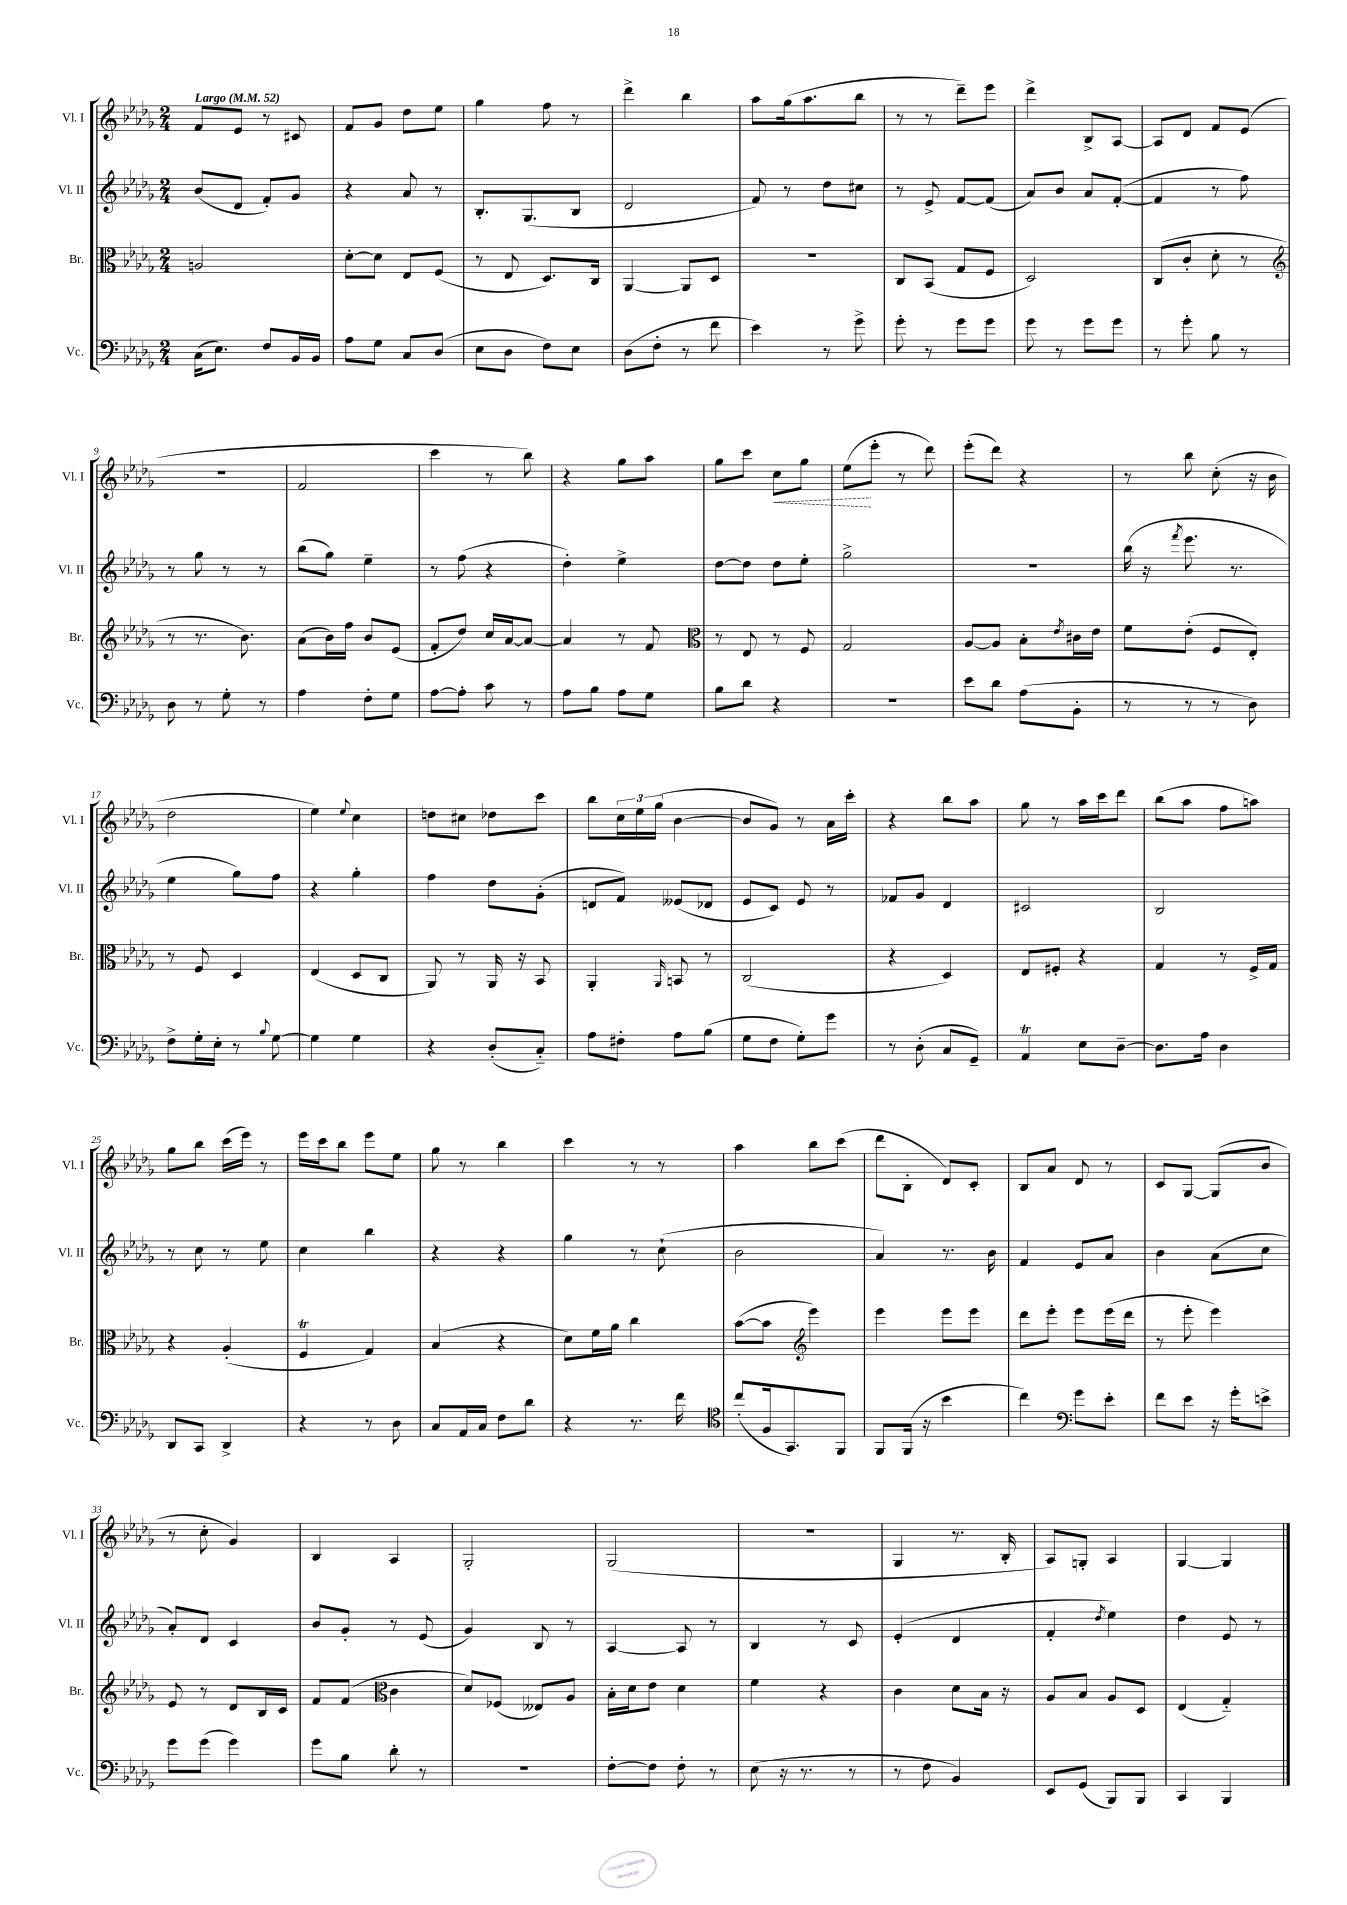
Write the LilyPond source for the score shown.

<<
\new StaffGroup <<
\new Staff = "s0" \with { instrumentName = "Vl. I" shortInstrumentName = "Vl. I" } {
    \clef treble \key des \major \numericTimeSignature \time 2/4 \tempo "Largo" 4 = 52
    f'8 ees'8 r8 cis'8 |
    f'8 ges'8 des''8 ees''8 |
    ges''4 f''8 r8 |
    des'''4-> bes''4 |
    aes''8 ges''16( aes''8. bes''8 |
    r8 r8 des'''8--) ees'''8 |
    des'''4-> bes8-> aes8~ |
    aes8 des'8 f'8 ees'8( |
    R2 |
    f'2 |
    c'''4 r8 bes''8) |
    r4 ges''8 aes''8 |
    ges''8 c'''8 \once \override Hairpin.style = #'dashed-line c''8\< ges''8 |
    ees''8\!( ees'''8-. r8 des'''8) |
    ees'''8-.( des'''8) r4 |
    r8 bes''8 c''8-.( r16 bes'16 |
    des''2 |
    ees''4) \appoggiatura { ees''8 } c''4 |
    d''8 cis''8 des''8 c'''8 |
    bes''8 \tuplet 3/2 { c''16 ees''16 ges''16( } bes'4~ |
    bes'8 ges'8) r8 aes'16 c'''16-. |
    r4 bes''8 aes''8 |
    ges''8 r8 aes''16 c'''16 des'''8 |
    bes''8( aes''8 f''8 a''8) |
    ges''8 bes''8 c'''16( ees'''16) r8 |
    ees'''16 c'''16 bes''8 ees'''8 ees''8 |
    ges''8 r8 bes''4 |
    c'''4 r8 r8 |
    aes''4 bes''8 c'''8( |
    des'''8 bes8-. des'8) c'8-. |
    bes8 aes'8 des'8 r8 |
    c'8 ges8~ ges8( bes'8 |
    r8 c''8-. ges'4) |
    bes4 aes4 |
    ges2-. |
    ges2( |
    r2 |
    ges4 r8. bes16-. |
    aes8) g8-. aes4 |
    ges4~ ges4 \bar "|." |
}
\new Staff = "s1" \with { instrumentName = "Vl. II" shortInstrumentName = "Vl. II" } {
    \clef treble \key des \major \numericTimeSignature \time 2/4
    bes'8( des'8 f'8-.) ges'8 |
    r4 aes'8 r8 |
    bes8.-. ges8.( bes8 |
    des'2 |
    f'8) r8 des''8 cis''8 |
    r8 ees'8-> f'8~ f'8( |
    aes'8) bes'8 aes'8 f'8~-.( |
    f'4 r8 f''8) |
    r8 ges''8 r8 r8 |
    bes''8( ges''8) ees''4-- |
    r8 f''8( r4 |
    des''4-.) ees''4-> |
    des''8~ des''8 des''8 ees''8-. |
    ges''2-> |
    R2 |
    bes''16( r16 \acciaccatura { f'''8 } ees'''8. r8. |
    ees''4 ges''8) f''8 |
    r4 ges''4-. |
    f''4 des''8 ges'8-.( |
    d'8 f'8) eeses'8( des'8 |
    ees'8 c'8) ees'8 r8 |
    fes'8 ges'8 des'4 |
    cis'2 |
    bes2 |
    r8 c''8 r8 ees''8 |
    c''4 bes''4 |
    r4 r4 |
    ges''4 r8 c''8-!( |
    bes'2 |
    aes'4) r8. bes'16 |
    f'4 ees'8 aes'8 |
    bes'4 aes'8( c''8 |
    aes'8-.) des'8 c'4 |
    bes'8 ges'8-. r8 ees'8( |
    ges'4) bes8 r8 |
    aes4~ aes8 r8 |
    bes4 r8 c'8 |
    ees'4-.( des'4 |
    f'4-. \acciaccatura { des''8 } ees''4) |
    des''4 ees'8 r8 \bar "|." |
}
\new Staff = "s2" \with { instrumentName = "Br." shortInstrumentName = "Br." } {
    \clef alto \key des \major \numericTimeSignature \time 2/4
    a2 |
    des'8~-. des'8 ees8 f8( |
    r8 ees8 des8.) c16 |
    aes,4~ aes,8 des8 |
    r2 |
    c8 bes,8( ges8 f8 |
    des2) |
    c8( c'8-. des'8-. r8 |
    \clef treble r8 r8. bes'8.) |
    aes'8( bes'16) f''16 bes'8 ees'8( |
    f'8-. des''8) c''16 aes'16~ aes'8~ |
    aes'4 r8 f'8 |
    \clef alto r8 ees8 r8 f8 |
    ges2 |
    aes8~ aes8 bes8-. \acciaccatura { ees'8 } cis'16 ees'16 |
    f'8 ees'8-.( f8 ees8-.) |
    r8 f8 des4 |
    ees4( des8 c8 |
    aes,8) r8 aes,16 r16 bes,8 |
    aes,4-. \grace { aes,16 } b,8 r8 |
    c2( |
    r4 des4) |
    ees8 fis8-. r4 |
    ges4 r8 f16-> ges16 |
    r4 aes4-.( |
    f4\trill ges4) |
    bes4( r4 |
    des'8) f'16 aes'16 c''4 |
    bes'8~( bes'8 \clef treble ees'''4) |
    ees'''4 ees'''8 ees'''8 |
    des'''8 ees'''8-. ees'''8 ees'''16( des'''16 |
    r8 ees'''8-. ees'''4) |
    ees'8 r8 des'8 bes16 c'16 |
    f'8 f'8( \clef alto c'4 |
    des'8) fes8( eeses8) aes8 |
    bes16-. des'16 ees'8 des'4 |
    f'4 r4 |
    c'4 des'8 bes16 r16 |
    aes8 bes8 aes8 des8 |
    ees4( ges4-_) \bar "|." |
}
\new Staff = "s3" \with { instrumentName = "Vc." shortInstrumentName = "Vc." } {
    \clef bass \key des \major \numericTimeSignature \time 2/4
    c16( ees8.) f8 bes,16 bes,16 |
    aes8 ges8 c8 des8( |
    ees8 des8 f8) ees8 |
    des8( f8-. r8 f'8 |
    ees'4) r8 ges'8-> |
    ges'8-. r8 ges'8 ges'8 |
    ges'8 r8 ges'8 ges'8 |
    r8 ges'8-. bes8 r8 |
    des8 r8 ges8-. r8 |
    aes4 f8-. ges8 |
    aes8~ aes8-. c'8 r8 |
    aes8 bes8 aes8 ges8 |
    bes8 des'8 r4 |
    r2 |
    ees'8 des'8 aes8( bes,8-. |
    r8 r8 r8 des8) |
    f8-> ges16-. ees16-. r8 \appoggiatura { bes8 } ges8~ |
    ges4 ges4 |
    r4 des8-.( c8-_) |
    aes8 fis8-. aes8 bes8( |
    ges8 f8 ges8-.) ges'8 |
    r8 des8-.( c8 ges,8--) |
    aes,4\trill ees8 des8~-- |
    des8. aes16 des4 |
    des,8 c,8 des,4-> |
    r4 r8 des8 |
    c8 aes,16 c16 f8 des'8 |
    r4 r8. f'16 |
    \clef tenor c''8-.( f16 ges,8.) f,8 |
    f,8 f,16( r16 bes'4 |
    c''4) \clef bass ges'8 ees'8-. |
    f'8 ees'8 r16 ges'16-. e'8-> |
    ges'8 ges'8( ges'4) |
    ges'8 bes8 des'8-. r8 |
    R2 |
    f8~-. f8 f8-. r8 |
    ees8( r16 r8. r8 |
    r8 f8 bes,4) |
    ees,8 ges,8( bes,,8) bes,,8 |
    c,4 bes,,4 \bar "|." |
}
>>
>>
